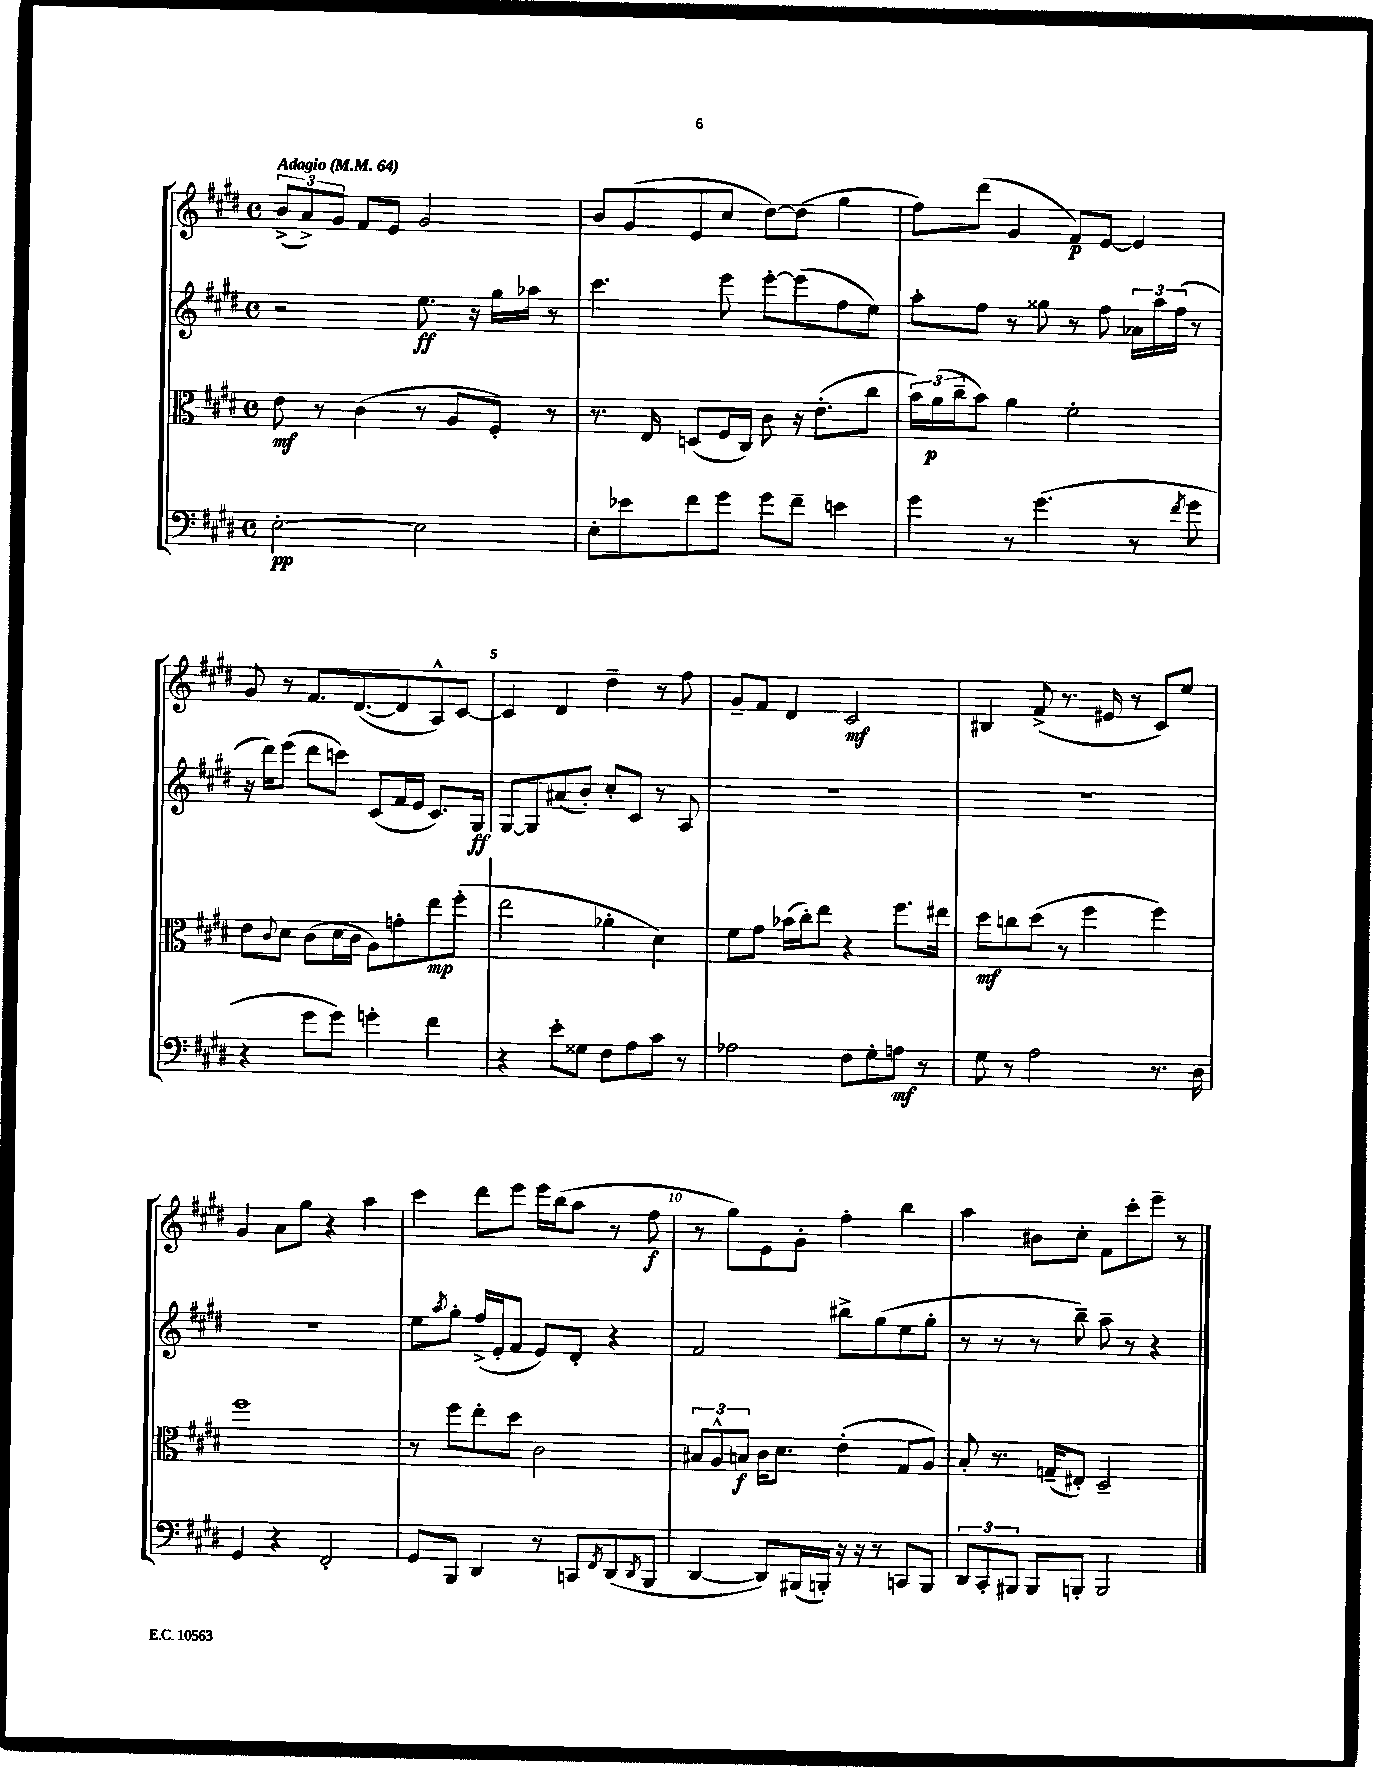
<<
\new StaffGroup <<
\new Staff = "s0" {
    \clef treble \key e \major \defaultTimeSignature \time 4/4 \tempo "Adagio" 4 = 64
    \tuplet 3/2 { b'8->( a'8->) gis'8 } fis'8 e'8 gis'2 |
    b'8 gis'8( e'8 cis''8 dis''8~) dis''8( gis''4 |
    fis''8) dis'''8( gis'4 fis'8\p) e'8~ e'4 |
    gis'8 r8 fis'8. dis'8.~( dis'8 a8-^) cis'8~ |
    cis'4 dis'4 dis''4-- r8 fis''8 |
    gis'8-- fis'8 dis'4 cis'2\mf |
    bis4 fis'8->( r8. eis'16 r8 cis'8) e''8 |
    gis'4 a'8 gis''8 r4 a''4 |
    cis'''4 dis'''8 e'''8 e'''16 b''16( a''8 r8 fis''8\f |
    r8 gis''8) e'8 gis'8-. fis''4-. b''4 |
    a''4 bis'8 cis''8-. fis'8 cis'''8-. e'''8-- r8 \bar "|." |
}
\new Staff = "s1" {
    \clef treble \key e \major \defaultTimeSignature \time 4/4
    r2 e''8.\ff r16 gis''16 aes''16 r8 |
    cis'''4. e'''8 e'''8~-. e'''8( fis''8 e''8) |
    a''8-. fis''8 r8 gisis''8 r8 fis''8 \tuplet 3/2 { aes'16 a''16 fis''16( } r8 |
    r16 dis'''16) e'''8( dis'''8 c'''8) cis'8( fis'16 e'16 cis'8.) gis16\ff |
    gis8~ gis8 ais'8( b'8-.) cis''8-. cis'8 r8 a8 |
    R1 |
    R1 |
    R1 |
    e''8 \acciaccatura { a''8 } gis''8-. fis''16->( e'16-. fis'8 e'8) dis'8-. r4 |
    fis'2 bis''8-> gis''8( e''8 gis''8-. |
    r8 r8 r8 b''8--) a''8-- r8 r4 \bar "|." |
}
\new Staff = "s2" {
    \clef alto \key e \major \defaultTimeSignature \time 4/4
    e'8\mf r8 cis'4( r8 a8 fis8-.) r8 |
    r8. e16 d8( fis16 cis16) cis'8 r16 e'8.-.( cis''8 |
    \tuplet 3/2 { b'16) a'16\p( cis''16-- } b'8) a'4 fis'2-. |
    e'8 \appoggiatura { cis'8 } dis'8 cis'8( dis'16 cis'16 a8) g'8-. e''8\mp fis''8-.( |
    e''2 aes'4-. dis'4) |
    fis'8 gis'8 bes'16( cis''16-.) e''8 r4 fis''8. eis''16 |
    dis''8\mf c''8 dis''8( r8 fis''4 fis''4) |
    fis''1 |
    r8 fis''8 e''8-. dis''8 cis'2 |
    \tuplet 3/2 { bis8 a8-^ b8\f } cis'16 dis'8. e'4-.( gis8 a8) |
    b8-. r8. g16--( eis8-.) dis2-- \bar "|." |
}
\new Staff = "s3" {
    \clef bass \key e \major \defaultTimeSignature \time 4/4
    e2~-.\pp e2 |
    e8-. ees'8 fis'8 gis'8 gis'8 fis'8-- e'4 |
    gis'4 r8 gis'4.( r8 \acciaccatura { fis'8 } gis'8 |
    r4 gis'8 gis'8) g'4-. fis'4 |
    r4 e'8-. gisis8 fis8 a8 cis'8 r8 |
    aes2 fis8 gis8-. a8\mf r8 |
    gis8 r8 a2 r8. dis16 |
    gis,4 r4 fis,2-. |
    gis,8 b,,8 dis,4 r8 c,8 \acciaccatura { fis,8 } dis,8( \acciaccatura { dis,8 } b,,8 |
    dis,4~ dis,8) bis,,16( b,,16-.) r16 r16 r8 c,8 b,,8 |
    \tuplet 3/2 { dis,8 cis,8-. bis,,8 } bis,,8 b,,8-. b,,2 \bar "|." |
}
>>
>>
\layout { \context { \Score \override BarNumber.break-visibility = ##(#f #t #t) barNumberVisibility = #(every-nth-bar-number-visible 5) } }
